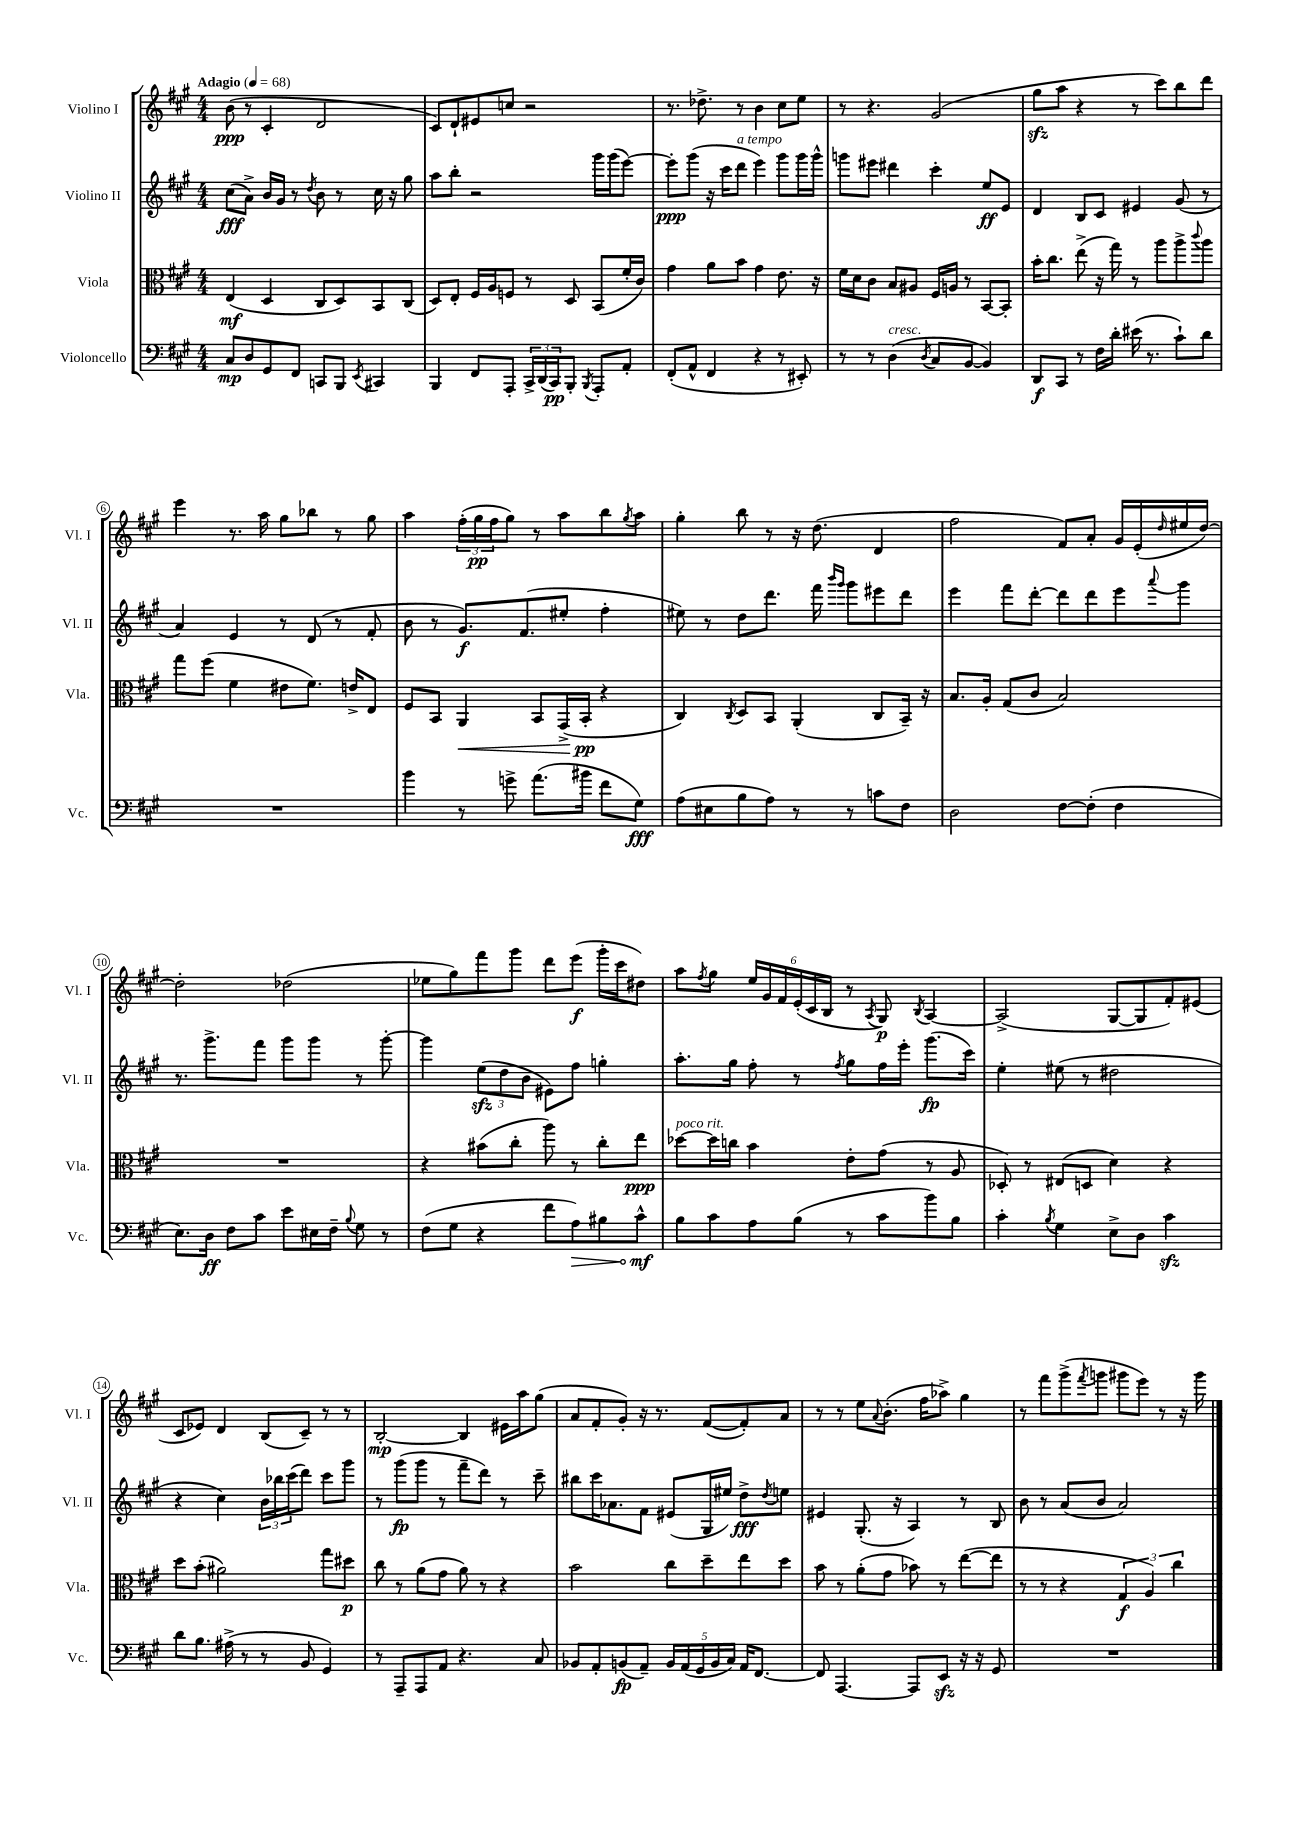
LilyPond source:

<<
\new StaffGroup <<
\new Staff = "s0" \with { instrumentName = "Violino I" shortInstrumentName = "Vl. I" } {
    \clef treble \key a \major \numericTimeSignature \time 4/4 \tempo "Adagio" 4 = 68
    b'8\ppp( r8 cis'4-. d'2 |
    cis'8) d'8-! eis'8 c''8 r2 |
    r8. des''8.-> r8 b'4 cis''8 e''8 |
    r8 r4. gis'2( |
    gis''8\sfz a''8 r4 r8 cis'''8) b''8 d'''8 |
    e'''4 r8. a''16 gis''8 bes''8 r8 gis''8 |
    a''4 \tuplet 3/2 { fis''16-.( gis''16\pp fis''16 } gis''8) r8 a''8 b''8 \acciaccatura { gis''8 } a''8 |
    gis''4-. b''8 r8 r16 d''8.( d'4 |
    fis''2 fis'8) a'8-. gis'16 e'16-.( \grace { d''16 } eis''16 d''16~) |
    d''2-. des''2( |
    ees''8 gis''8) fis'''8 gis'''8 d'''8 e'''8\f( gis'''16-. cis'''16 dis''8) |
    a''8 \acciaccatura { fis''8 } gis''8 \tuplet 6/4 { e''16 gis'16 fis'16 e'16-.( cis'16 b16 } r8 \acciaccatura { a8 } gis8\p) \acciaccatura { b8 } a4~ |
    a2->( gis8~ gis8 fis'8-.) eis'8( |
    cis'8 ees'8) d'4 b8( cis'8--) r8 r8 |
    b2~-.\mp b4 eis'16 a''16 gis''8( |
    a'8 fis'8-. gis'8-.) r16 r8. fis'8~( fis'8-.) a'8 |
    r8 r8 e''8 \appoggiatura { a'8 } b'8.-.( fis''16 aes''8->) gis''4 |
    r8 fis'''8 gis'''8->( \acciaccatura { fis'''8 } g'''8 gis'''8 e'''8) r8 r16 gis'''16 \bar "|." |
}
\new Staff = "s1" \with { instrumentName = "Violino II" shortInstrumentName = "Vl. II" } {
    \clef treble \key a \major \numericTimeSignature \time 4/4
    cis''8\fff( a'8->) b'16 gis'16 r8 \acciaccatura { d''8 } b'8 r8 cis''16 r16 gis''8 |
    a''8 b''8-. r2 gis'''16 gis'''16( e'''8~) |
    e'''8-.\ppp gis'''8( r16 cis'''16 d'''8^\markup { \italic "a tempo" } e'''4) gis'''8 gis'''16 gis'''16-^ |
    g'''8 eis'''8 dis'''4 cis'''4-. e''8\ff e'8 |
    d'4 b8 cis'8 eis'4 gis'8( r8 |
    a'4) e'4 r8 d'8( r8 fis'8-. |
    b'8 r8 gis'8.\f) fis'8.( eis''8-. fis''4-. |
    eis''8) r8 d''8 d'''8. fis'''16 \grace { b'''16 gis'''16 } gis'''8 eis'''8 d'''8 |
    e'''4 fis'''8 d'''8~-. d'''8 d'''8 e'''8 \appoggiatura { a'''8 } gis'''8 |
    r8. gis'''8.-> fis'''8 gis'''8 gis'''8 r8 gis'''8~-. |
    gis'''4 \tuplet 3/2 { e''8\sfz( d''8 b'8 } eis'8) fis''8 g''4-. |
    a''8.-. gis''16 fis''8-. r8 \acciaccatura { fis''8 } gis''8 fis''16 e'''16-. gis'''8.\fp( cis'''16) |
    e''4-. eis''8( r8 dis''2 |
    r4 cis''4) \tuplet 3/2 { b'16 bes''16 cis'''16( } d'''8) cis'''8 gis'''8 |
    r8 gis'''8\fp( gis'''8 r8 fis'''8-- d'''8) r8 cis'''8-- |
    bis''8 cis'''16 aes'8. fis'8 eis'8( gis16 eis''16) d''8->\fff \acciaccatura { d''8 } e''8 |
    eis'4 gis8.-.( r16 a4) r8 b8 |
    b'8 r8 a'8( b'8 a'2) \bar "|." |
}
\new Staff = "s2" \with { instrumentName = "Viola" shortInstrumentName = "Vla." } {
    \clef alto \key a \major \numericTimeSignature \time 4/4
    e4\mf( d4 cis8 d8) b,8 cis8( |
    d8) e8-. fis16 a16 f8 r8 d8 b,8( fis'16-. cis'16) |
    gis'4 a'8 b'8 gis'4 e'8. r16 |
    fis'16 d'16 cis'8 b8 ais8 fis16 a16 r8 b,8~ b,8-. |
    b'16-. cis''8. e''8->( r16 gis''16) r8 a''8 a''8-> \appoggiatura { cis'''8 } a''8 |
    gis''8 fis''8( fis'4 eis'8 fis'8.) e'16-> e8 |
    fis8 b,8 a,4\< b,8 gis,16->( b,16-.\pp\! r4 |
    cis4) \acciaccatura { cis8 } d8 b,8 a,4-.( cis8 b,16--) r16 |
    b8. a16-. gis8( cis'8 b2) |
    R1 |
    r4 bis'8( cis''8-. a''8) r8 cis''8-. e''8\ppp |
    des''8~^\markup { \italic "poco rit." } des''16 c''16 b'4 e'8-. gis'8( r8 a8 |
    des8-.) r8 eis8( d8 d'4) r4 |
    d''8 b'8-.( ais'2) gis''8 dis''8\p |
    cis''8 r8 a'8( gis'8 a'8) r8 r4 |
    b'2 cis''8 d''8-- e''8 d''8 |
    b'8 r8 a'8-.( gis'8 bes'8) r8 e''8~( e''8 |
    r8 r8 r4 \tuplet 3/2 { gis4\f a4) cis''4 } \bar "|." |
}
\new Staff = "s3" \with { instrumentName = "Violoncello" shortInstrumentName = "Vc." } {
    \clef bass \key a \major \numericTimeSignature \time 4/4
    cis8\mp d8 gis,8 fis,8 c,8 b,,8 \acciaccatura { e,8 } cis,4 |
    b,,4 fis,8 a,,8-. \tuplet 3/2 { cis,16-> d,16( cis,16\pp) } b,,8-. \acciaccatura { b,,8 } a,,8-. a,8-. |
    fis,8-.( a,8-^ fis,4 r4 r8 eis,8-.) |
    r8 r8 d4^\markup { \italic "cresc." }( \acciaccatura { d8 } cis8 b,8~ b,4) |
    d,8\f cis,8 r8 fis16 d'16-. eis'16( r8. cis'8-!) d'8 |
    R1 |
    b'4 r8 g'8-> a'8.( bis'16 fis'8 gis8\fff) |
    a8( eis8 b8 a8) r8 r8 c'8 fis8 |
    d2 fis8~ fis8-.( fis4 |
    e8.) d16\ff fis8 cis'8 e'8 eis16 fis16-- \appoggiatura { b8 } gis8 r8 |
    fis8( gis8 r4 fis'8 \once \override Hairpin.circled-tip = ##t a8\>) bis8 cis'8-^\mf\! |
    b8 cis'8 a8 b8( r8 cis'8 b'8) b8 |
    cis'4-. \acciaccatura { b8 } gis4 e8-> d8 cis'4\sfz |
    d'8 b8. ais16->( r8 r8 b,8 gis,4) |
    r8 a,,8-- a,,8 a,8 r4. cis8 |
    bes,8 a,8-. b,8\fp( a,8--) \tuplet 5/4 { b,16 a,16( gis,16 b,16 cis16) } a,16 fis,8.~ |
    fis,8 a,,4.~ a,,8 e,8\sfz r16 r16 gis,8 |
    R1 \bar "|." |
}
>>
>>
\layout { \context { \Score \override BarNumber.stencil = #(make-stencil-circler 0.1 0.3 ly:text-interface::print) } }
